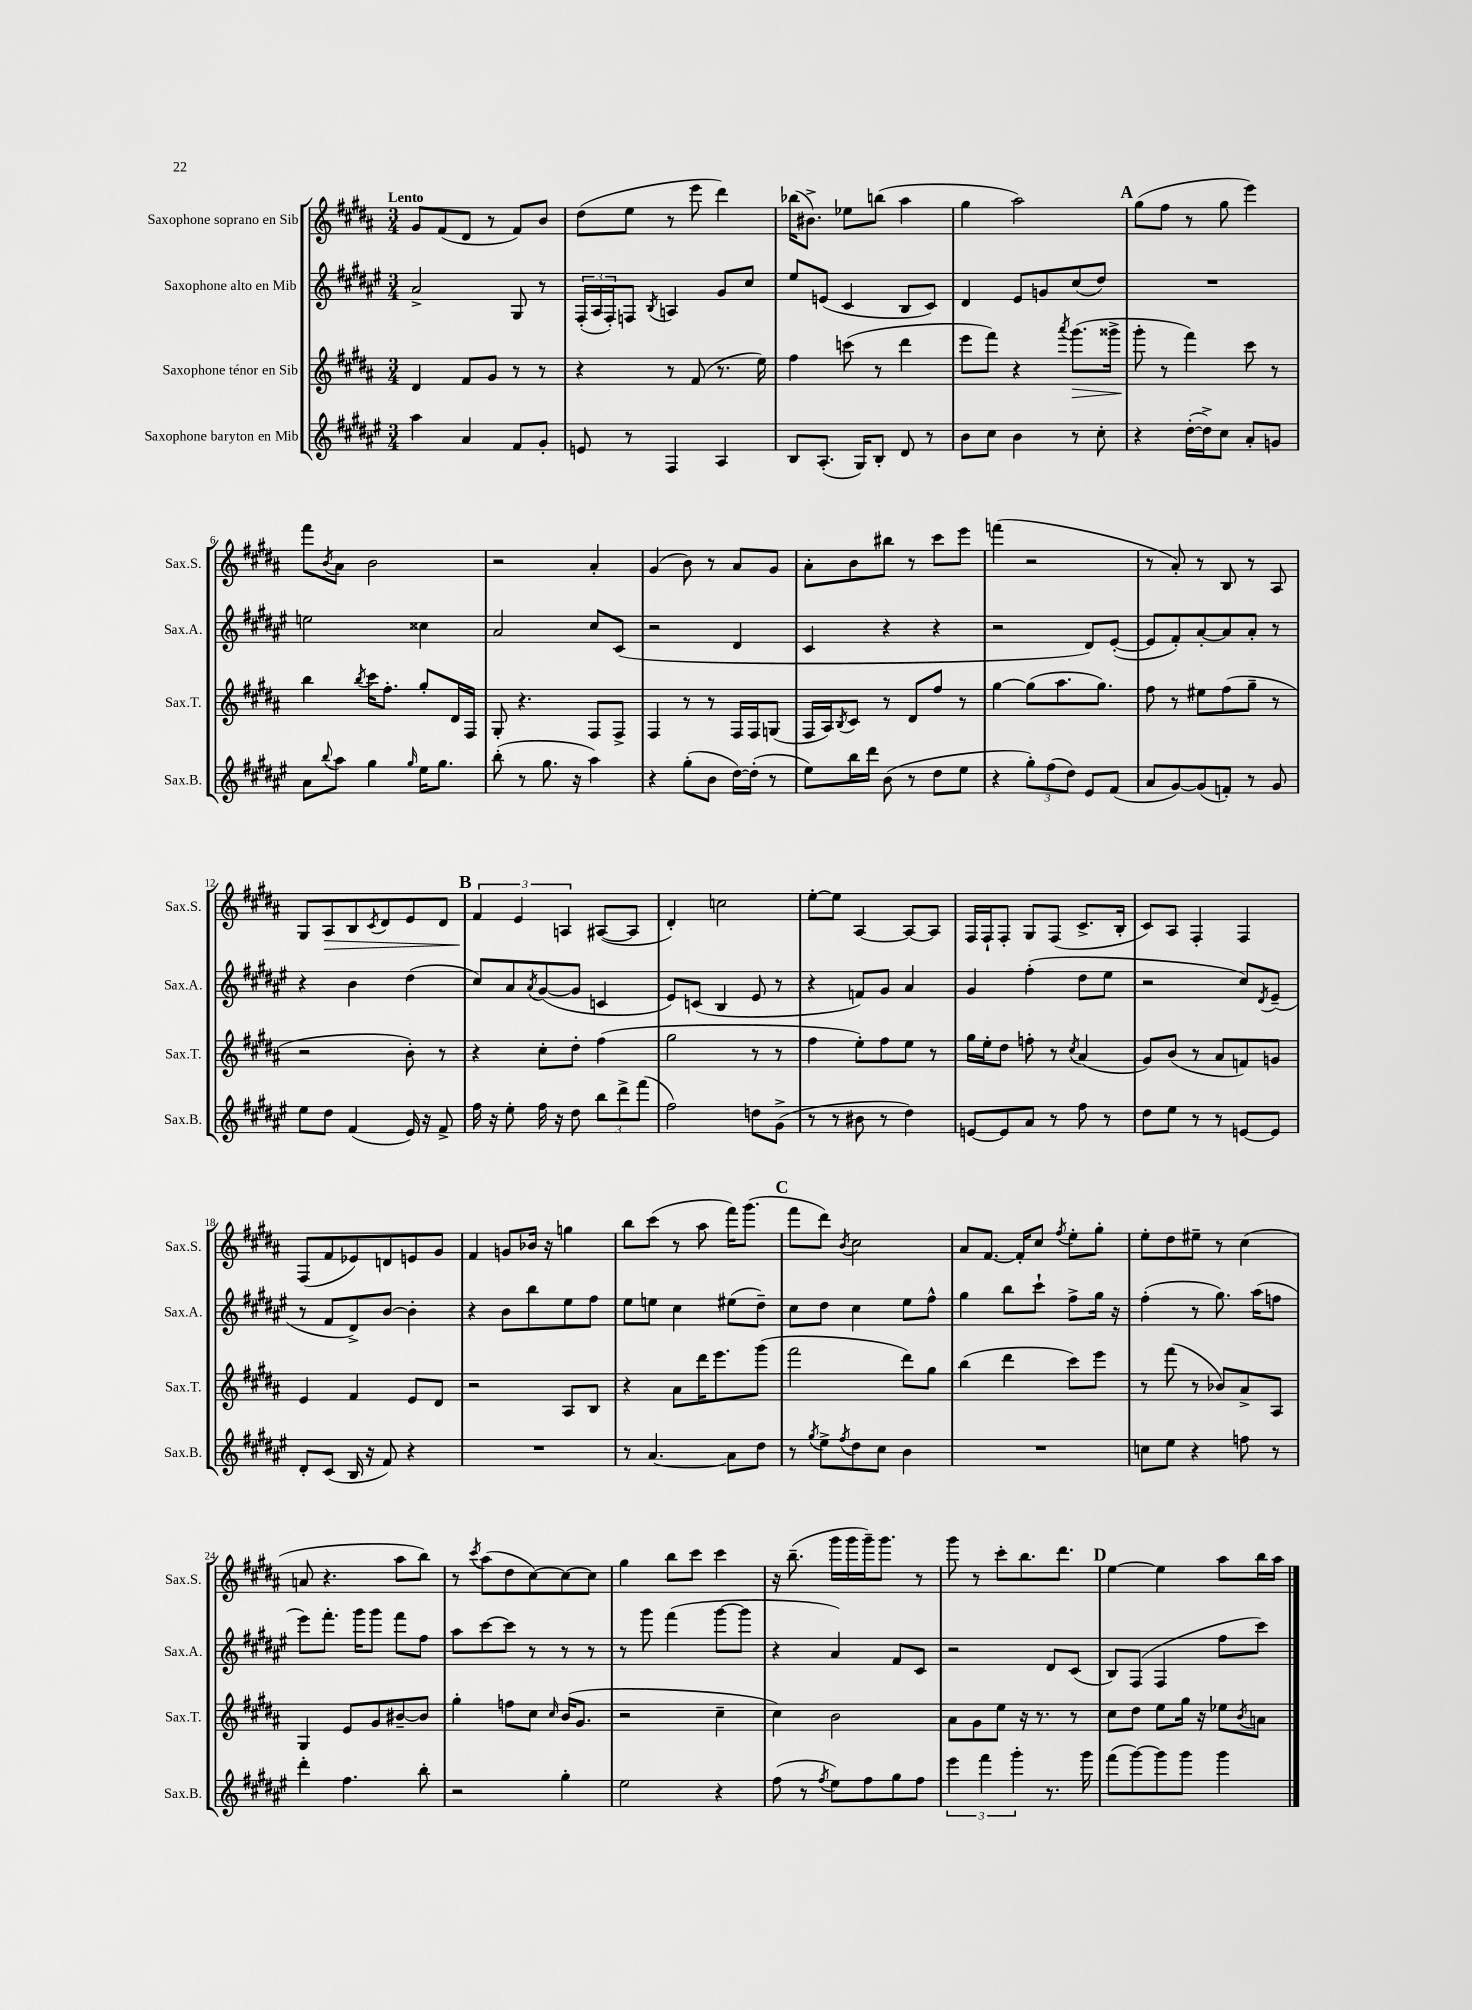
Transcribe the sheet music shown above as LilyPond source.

<<
\new StaffGroup <<
\new Staff = "s0" \with { instrumentName = "Saxophone soprano en Sib" shortInstrumentName = "Sax.S." } {
    \clef treble \key b \major \numericTimeSignature \time 3/4 \tempo "Lento"
    gis'8 fis'8( dis'8 r8 fis'8) b'8 |
    dis''8( e''8 r8 e'''8 dis'''4) |
    bes''16( bis'8.->) ees''8 b''8( ais''4 |
    gis''4 ais''2) |
    \mark \markup { \bold "A" } gis''8( fis''8 r8 gis''8 e'''4) |
    fis'''8 \acciaccatura { b'8 } ais'8 b'2 |
    r2 ais'4-. |
    gis'4( b'8) r8 ais'8 gis'8 |
    ais'8-. b'8 bis''8 r8 cis'''8 e'''8 |
    f'''4( r2 |
    r8 ais'8-.) r8 b8 r8 ais8 |
    gis8 ais8\> b8 \acciaccatura { cis'8 } dis'8 e'8 dis'8 |
    \mark \markup { \bold "B" } \tuplet 3/2 { fis'4\! e'4 a4 } ais8~( ais8 |
    dis'4-.) c''2 |
    e''8~-. e''8 ais4~ ais8~ ais8 |
    fis16 fis16-! fis8-. gis8 fis8( cis'8.-> b16-. |
    cis'8) ais8 fis4-. fis4 |
    fis8( fis'8 ees'8) d'8 e'8 gis'8 |
    fis'4 g'8 bes'16 r16 g''4 |
    b''8 cis'''8( r8 ais''8 fis'''16) gis'''8.( |
    \mark \markup { \bold "C" } fis'''8 dis'''8) \acciaccatura { b'8 } cis''2 |
    ais'8 fis'8.~ fis'16-. cis''8 \acciaccatura { fis''8 } e''8-. gis''8-. |
    e''8-. dis''8 eis''8-- r8 cis''4( |
    a'8 r4. ais''8 b''8) |
    r8 \acciaccatura { cis'''8 } ais''8( dis''8 cis''8~) cis''8~ cis''8 |
    gis''4 b''8 cis'''8 cis'''4 |
    r16 b''8.--( gis'''16 gis'''16 gis'''16--) gis'''8. r8 |
    gis'''8 r8 cis'''8-. b''8. dis'''8. |
    \mark \markup { \bold "D" } e''4~ e''4 ais''8 b''16 ais''16 \bar "|." |
}
\new Staff = "s1" \with { instrumentName = "Saxophone alto en Mib" shortInstrumentName = "Sax.A." } {
    \clef treble \key fis \major \numericTimeSignature \time 3/4
    ais'2-> gis8 r8 |
    \tuplet 3/2 { fis16-.( ais16 fis16-.) } f8 \acciaccatura { b8 } a4 gis'8 cis''8 |
    eis''8 e'8( cis'4 b8 cis'8) |
    dis'4 eis'8 g'8 cis''8( dis''8) |
    \mark \markup { \bold "A" } R2. |
    e''2 cisis''4 |
    ais'2 cis''8 cis'8( |
    r2 dis'4 |
    cis'4 r4 r4 |
    r2 dis'8) eis'8~-.( |
    eis'8 fis'8-.) ais'8~-. ais'8 ais'8-. r8 |
    r4 b'4 dis''4( |
    \mark \markup { \bold "B" } cis''8) ais'8 \acciaccatura { ais'8 } gis'8~( gis'8 c'4 |
    eis'8) c'8( b4 eis'8 r8 |
    r4 f'8) gis'8 ais'4 |
    gis'4 fis''4-.( dis''8 eis''8 |
    r2 cis''8) \acciaccatura { dis'8 } eis'8--( |
    r8 fis'8 dis'8->) b'8~ b'4-. |
    r4 b'8 b''8 eis''8 fis''8 |
    eis''8 e''8 cis''4 eis''8( dis''8--) |
    \mark \markup { \bold "C" } cis''8 dis''8 cis''4 eis''8 fis''8-^ |
    gis''4 b''8 cis'''8-! fis''8-> gis''16 r16 |
    fis''4-.( r8 gis''8.) ais''16( f''8 |
    eis'''8) fis'''8.-. gis'''16 gis'''8 fis'''8 fis''8 |
    ais''8 cis'''8~ cis'''8 r8 r8 r8 |
    r8 gis'''8 fis'''4( gis'''8~ gis'''8 |
    r4 ais'4) fis'8 cis'8 |
    r2 dis'8 cis'8( |
    \mark \markup { \bold "D" } b8) fis8( fis4 fis''8 cis'''8) \bar "|." |
}
\new Staff = "s2" \with { instrumentName = "Saxophone ténor en Sib" shortInstrumentName = "Sax.T." } {
    \clef treble \key b \major \numericTimeSignature \time 3/4
    dis'4 fis'8 gis'8 r8 r8 |
    r4 r8 fis'8( r8. e''16) |
    fis''4 c'''8( r8 dis'''4 |
    e'''8 fis'''8) r4 \acciaccatura { ais'''8 } gis'''8.\>( gisis'''16-> |
    \mark \markup { \bold "A" } gis'''8-.\! r8 fis'''4) cis'''8 r8 |
    b''4 \acciaccatura { b''8 } cis'''16 fis''8.-. gis''8-. dis'16 fis16 |
    gis8-. r4. fis8 fis8-> |
    fis4 r8 r8 fis16 fis16 g8( |
    fis16 ais16) \acciaccatura { b8 } cis'8 r8 dis'8 fis''8 r8 |
    gis''4~ gis''8( ais''8. gis''8.) |
    fis''8 r8 eis''8 fis''8( gis''8-- r8 |
    r2 b'8-.) r8 |
    \mark \markup { \bold "B" } r4 cis''8-. dis''8-. fis''4( |
    gis''2 r8 r8 |
    fis''4 e''8-.) fis''8 e''8 r8 |
    gis''16 e''16-. dis''8 f''8-. r8 \acciaccatura { cis''8 } ais'4( |
    gis'8) b'8( r8 ais'8 f'8) g'8 |
    e'4 fis'4 e'8 dis'8 |
    r2 ais8 b8 |
    r4 ais'8 dis'''16 e'''8. gis'''8( |
    \mark \markup { \bold "C" } fis'''2 dis'''8) gis''8 |
    b''4( dis'''4 cis'''8) e'''8 |
    r8 fis'''8( r8 bes'8) ais'8-> ais8 |
    gis4 e'8 gis'8 bis'8~-- bis'8 |
    gis''4-. f''8 cis''8 \grace { cis''16 } b'16( gis'8. |
    r2 cis''4-- |
    cis''4) b'2 |
    ais'8 gis'8 e''8 r16 r8. r8 |
    \mark \markup { \bold "D" } cis''8 dis''8 e''8 gis''16 r16 ees''8 \acciaccatura { b'8 } a'8 \bar "|." |
}
\new Staff = "s3" \with { instrumentName = "Saxophone baryton en Mib" shortInstrumentName = "Sax.B." } {
    \clef treble \key fis \major \numericTimeSignature \time 3/4
    ais''4 ais'4 fis'8 gis'8-. |
    e'8 r8 fis4 ais4 |
    b8 ais8.-.( gis16) b8-. dis'8 r8 |
    b'8 cis''8 b'4 r8 cis''8-. |
    \mark \markup { \bold "A" } r4 dis''16~-.( dis''16->) cis''8 ais'8-. g'8 |
    ais'8 \appoggiatura { b''8 } ais''8 gis''4 \grace { gis''16 } eis''16 gis''8. |
    b''8-.( r8 gis''8. r16 ais''4) |
    r4 gis''8-.( b'8 dis''16~) dis''16-.( r8 |
    eis''8) b''16 dis'''16 b'8( r8 dis''8 eis''8 |
    r4 \tuplet 3/2 { gis''8-.) fis''8( dis''8) } eis'8 fis'8( |
    ais'8 gis'8~) gis'8( f'8-.) r8 gis'8 |
    eis''8 dis''8 fis'4( eis'16) r16 fis'8-> |
    \mark \markup { \bold "B" } fis''16 r16 eis''8-. fis''16 r16 dis''8 \tuplet 3/2 { b''8 dis'''8-> fis'''8( } |
    fis''2) d''8 gis'8->( |
    r8 r8 bis'8 r8 dis''4) |
    e'8~ e'8 ais'8 r8 fis''8 r8 |
    dis''8 eis''8 r8 r8 e'8~ e'8 |
    dis'8-. cis'8( b16 r16 fis'8) r4 |
    R2. |
    r8 ais'4.~ ais'8 dis''8 |
    \mark \markup { \bold "C" } r8 \acciaccatura { gis''8 } eis''8-> \acciaccatura { fis''8 } dis''8 cis''8 b'4 |
    R2. |
    c''8 eis''8 r4 f''8 r8 |
    dis'''4-. fis''4. b''8-. |
    r2 gis''4-. |
    eis''2 r4 |
    fis''8( r8 \acciaccatura { fis''8 } eis''8) fis''8 gis''8 fis''8 |
    \tuplet 3/2 { eis'''4 fis'''4 gis'''4-. } r8. gis'''16 |
    \mark \markup { \bold "D" } fis'''8( gis'''8~) gis'''8 gis'''8 gis'''4 \bar "|." |
}
>>
>>
